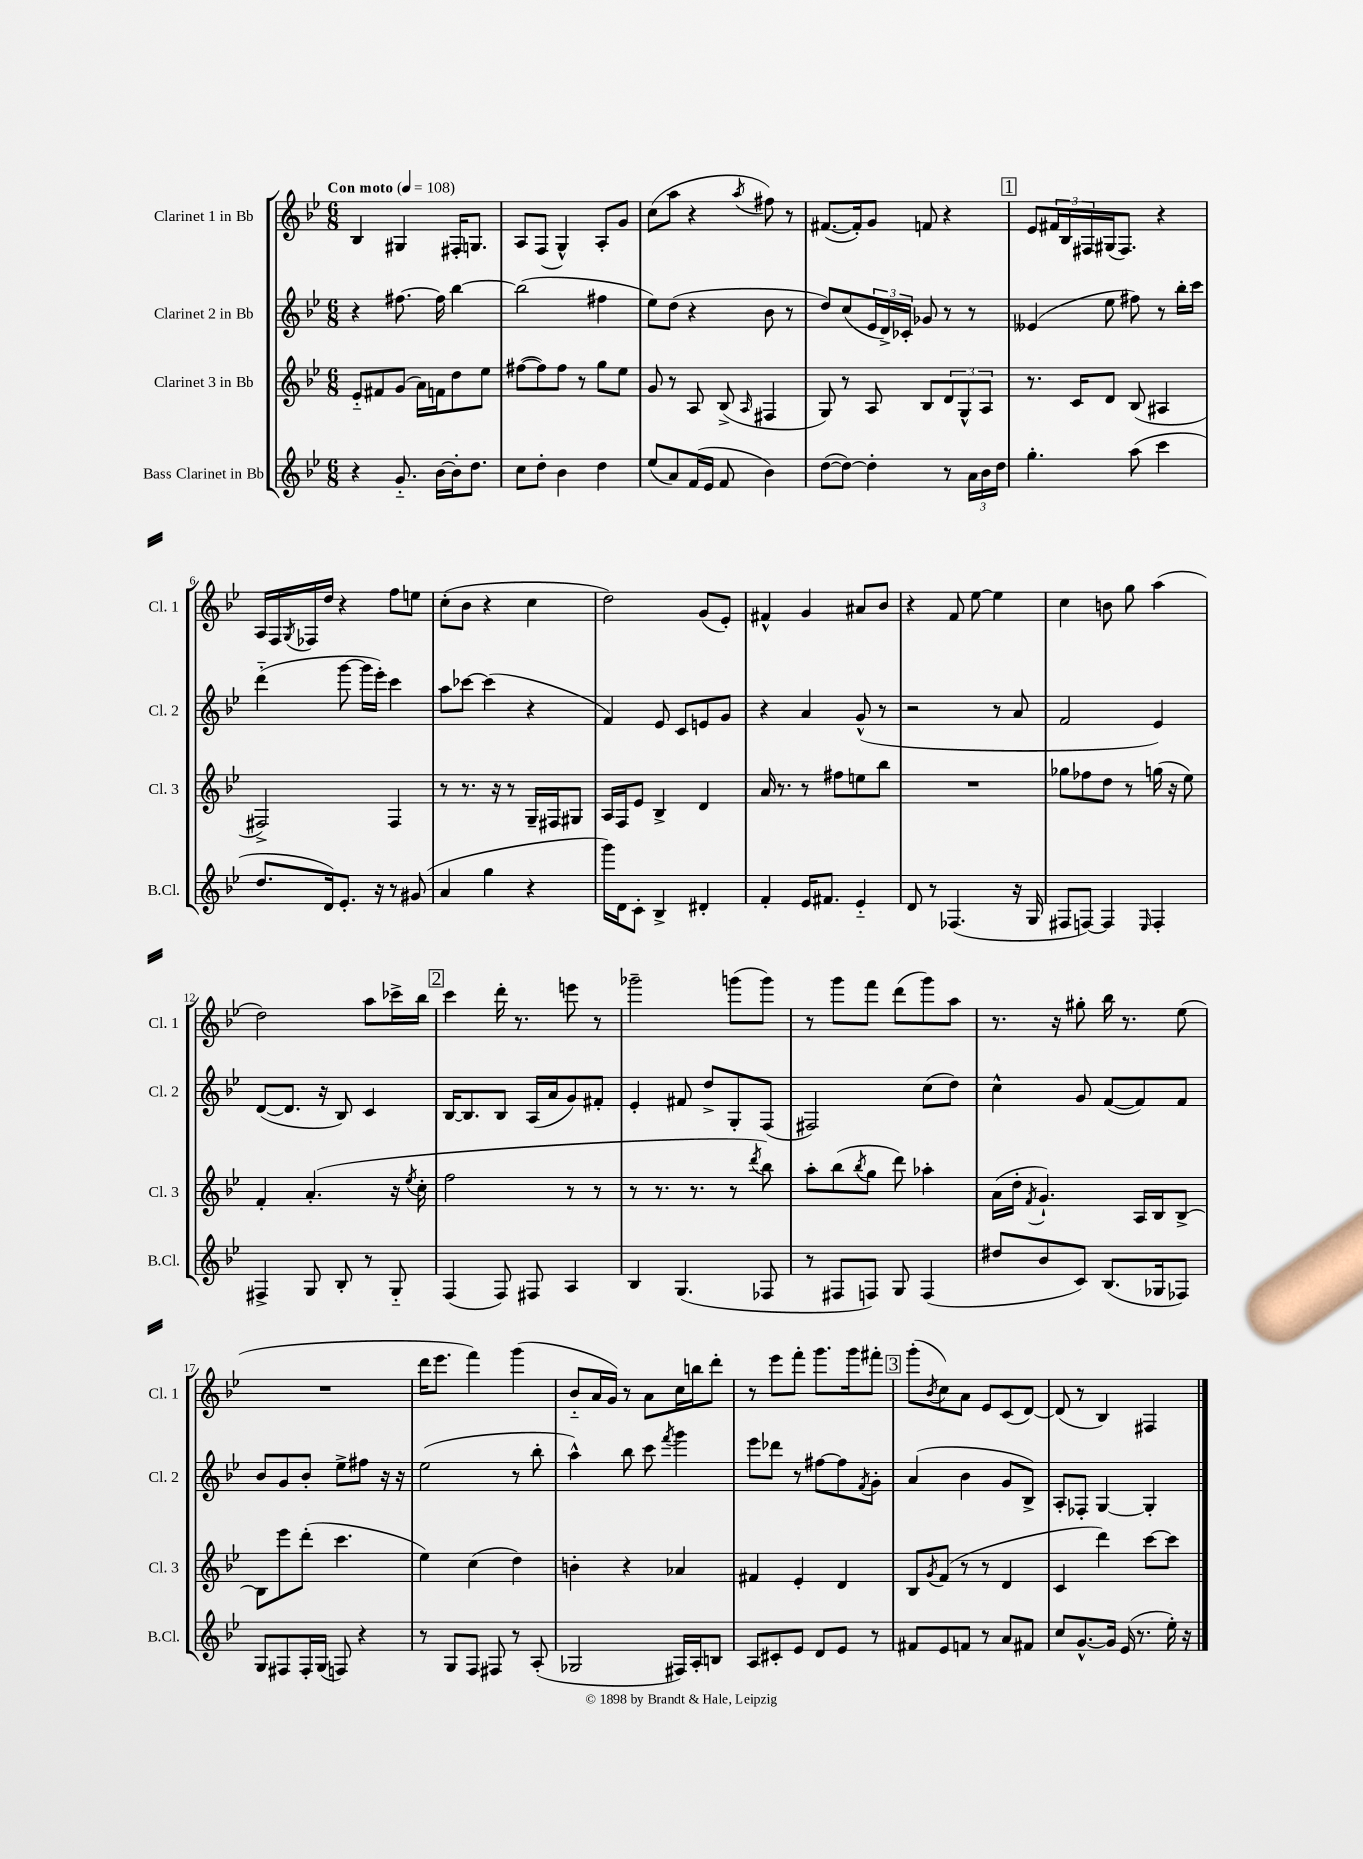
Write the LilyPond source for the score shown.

<<
\new StaffGroup <<
\new Staff = "s0" \with { instrumentName = "Clarinet 1 in Bb" shortInstrumentName = "Cl. 1" } {
    \clef treble \key bes \major \numericTimeSignature \time 6/8 \tempo "Con moto" 4 = 108
    bes4 gis4 fis16-. g8. |
    a8 f8( g4-^) a8-. g'8 |
    c''8( a''8 r4 \acciaccatura { a''8 } fis''8) r8 |
    fis'8.~( fis'16-.) g'8 f'8 r4 |
    \mark \markup { \box "1" } ees'8 \tuplet 3/2 { fis'16 bes16 fis16 } gis16( fis8.) r4 |
    a16 f16 \acciaccatura { g8 } fes16 d''16 r4 f''8 e''8 |
    c''8-.( bes'8 r4 c''4 |
    d''2) g'8( ees'8-.) |
    fis'4-^ g'4 ais'8 bes'8 |
    r4 f'8 ees''8~ ees''4 |
    c''4 b'8 g''8 a''4( |
    d''2) a''8 ces'''16-> bes''16 |
    \mark \markup { \box "2" } c'''4 d'''16-. r8. e'''8 r8 |
    ges'''2-- g'''8( g'''8) |
    r8 g'''8 f'''8 d'''8( g'''8) a''8 |
    r8. r16 gis''8-. bes''16 r8. ees''8( |
    R2. |
    d'''16 ees'''8. f'''4) g'''4( |
    bes'8-_ a'16 g'16) r8 a'8 c''16 b''16 d'''8-. |
    r8 ees'''8 f'''8-. g'''8. g'''16 fis'''8-. |
    \mark \markup { \box "3" } g'''8-.( \acciaccatura { bes'8 } c''8) a'8 ees'8 c'8( d'8~) |
    d'8( r8 bes4) fis4 \bar "|." |
}
\new Staff = "s1" \with { instrumentName = "Clarinet 2 in Bb" shortInstrumentName = "Cl. 2" } {
    \clef treble \key bes \major \numericTimeSignature \time 6/8
    r4 fis''8.~ fis''16 bes''4~ |
    bes''2( fis''4 |
    ees''8) d''8( r4 bes'8 r8 |
    d''8) c''8( \tuplet 3/2 { ees'16 d'16->) ces'16-. } ges'8 r8 r8 |
    \mark \markup { \box "1" } eeses'4( ees''8 fis''8) r8 bes''16-. c'''16 |
    d'''4-_( g'''8~ g'''16 ees'''16-.) c'''4 |
    a''8 ces'''8~ ces'''4( r4 |
    f'4) ees'8 c'8 e'8 g'8 |
    r4 a'4 g'8-^( r8 |
    r2 r8 a'8 |
    f'2 ees'4) |
    d'8~( d'8. r16 bes8) c'4 |
    \mark \markup { \box "2" } bes16~ bes8. bes8 a16( a'16 g'8) fis'8-. |
    ees'4-. fis'8 d''8-> g8-. f8( |
    fis2) c''8( d''8) |
    c''4-^ g'8 f'8~( f'8) f'8 |
    bes'8 g'8 bes'8-. ees''8-> fis''8 r16 r16 |
    ees''2( r8 bes''8-. |
    a''4-^) bes''8 c'''8 \acciaccatura { f'''8 } g'''4 |
    ees'''8 des'''8 r8 fis''8~ fis''8 \acciaccatura { f'8 } g'8-. |
    \mark \markup { \box "3" } a'4( bes'4 g'8 bes8->) |
    a8-. fes8-. g4~ g4-. \bar "|." |
}
\new Staff = "s2" \with { instrumentName = "Clarinet 3 in Bb" shortInstrumentName = "Cl. 3" } {
    \clef treble \key bes \major \numericTimeSignature \time 6/8
    ees'8-_ fis'8 g'8( a'16) f'16 d''8 ees''8 |
    fis''8~( fis''8) fis''8 r8 g''8 ees''8 |
    g'8 r8 a8 bes8->( \grace { a16 } fis4 |
    g8) r8 a8 bes8 \tuplet 3/2 { d'8 g8-^ a8 } |
    \mark \markup { \box "1" } r8. c'16 d'8 bes8( ais4 |
    fis2->) fis4 |
    r8 r8. r16 r8 g16-- fis16 gis8 |
    a16 f16 ees'8 bes4-> d'4 |
    a'16 r8. r8 fis''8 e''8 bes''8 |
    R2. |
    ges''8 fes''8 d''8 r8 g''16( r16 ees''8) |
    f'4-. a'4.-.( r16 \acciaccatura { ees''8 } c''16-. |
    \mark \markup { \box "2" } f''2 r8 r8 |
    r8 r8. r8. r8 \acciaccatura { d'''8 } bes''8) |
    a''8-. bes''8( \acciaccatura { bes''8 } g''8 d'''8) aes''4-. |
    a'16( d''16-. \acciaccatura { f'8 } g'4.-!) a16 bes16 bes8~-> |
    bes8 ees'''8 d'''8-.( c'''4. |
    ees''4) c''4( d''4) |
    b'4-. r4 aes'4 |
    fis'4 ees'4-. d'4 |
    \mark \markup { \box "3" } bes8 \acciaccatura { g'8 } f'8( r8 r8 d'4 |
    c'4 d'''4) c'''8~ c'''8 \bar "|." |
}
\new Staff = "s3" \with { instrumentName = "Bass Clarinet in Bb" shortInstrumentName = "B.Cl." } {
    \clef treble \key bes \major \numericTimeSignature \time 6/8
    r4 g'8.-_ bes'16~ bes'16-. d''8. |
    c''8 d''8-. bes'4 d''4 |
    ees''8( a'8) f'16( ees'16 f'8 bes'4) |
    d''8~( d''8~) d''4-. r8 \tuplet 3/2 { a'16 bes'16 d''16 } |
    \mark \markup { \box "1" } g''4.-. a''8( c'''4 |
    d''8. d'16) ees'8.-. r16 r8 gis'8( |
    a'4 g''4 r4 |
    g'''16) d'16 c'8-. bes4-> dis'4-. |
    f'4-. ees'16 fis'8. ees'4-_ |
    d'8 r8 fes4.( r16 g16 |
    fis8 f8~) f4 \grace { ees16 } f4-. |
    fis4-> g8 bes8-. r8 g8-_ |
    \mark \markup { \box "2" } f4( f8) fis8 a4 |
    bes4 g4.( fes8 |
    r8 fis8 f8) g8 f4( |
    dis''8 bes'8 c'8) bes8.( ges16 fes8) |
    g8 fis8 fis16-. g16( f8) r4 |
    r8 g8 f8 fis8 r8 a8-.( |
    ges2 fis16) a16-. b8 |
    a8 cis'8-. ees'8 d'8 ees'8 r8 |
    \mark \markup { \box "3" } fis'8 ees'8 f'8 r8 a'8 fis'8 |
    c''8 g'8.~-^ g'16 ees'16( r8. ees''16-.) r16 \bar "|." |
}
>>
>>
